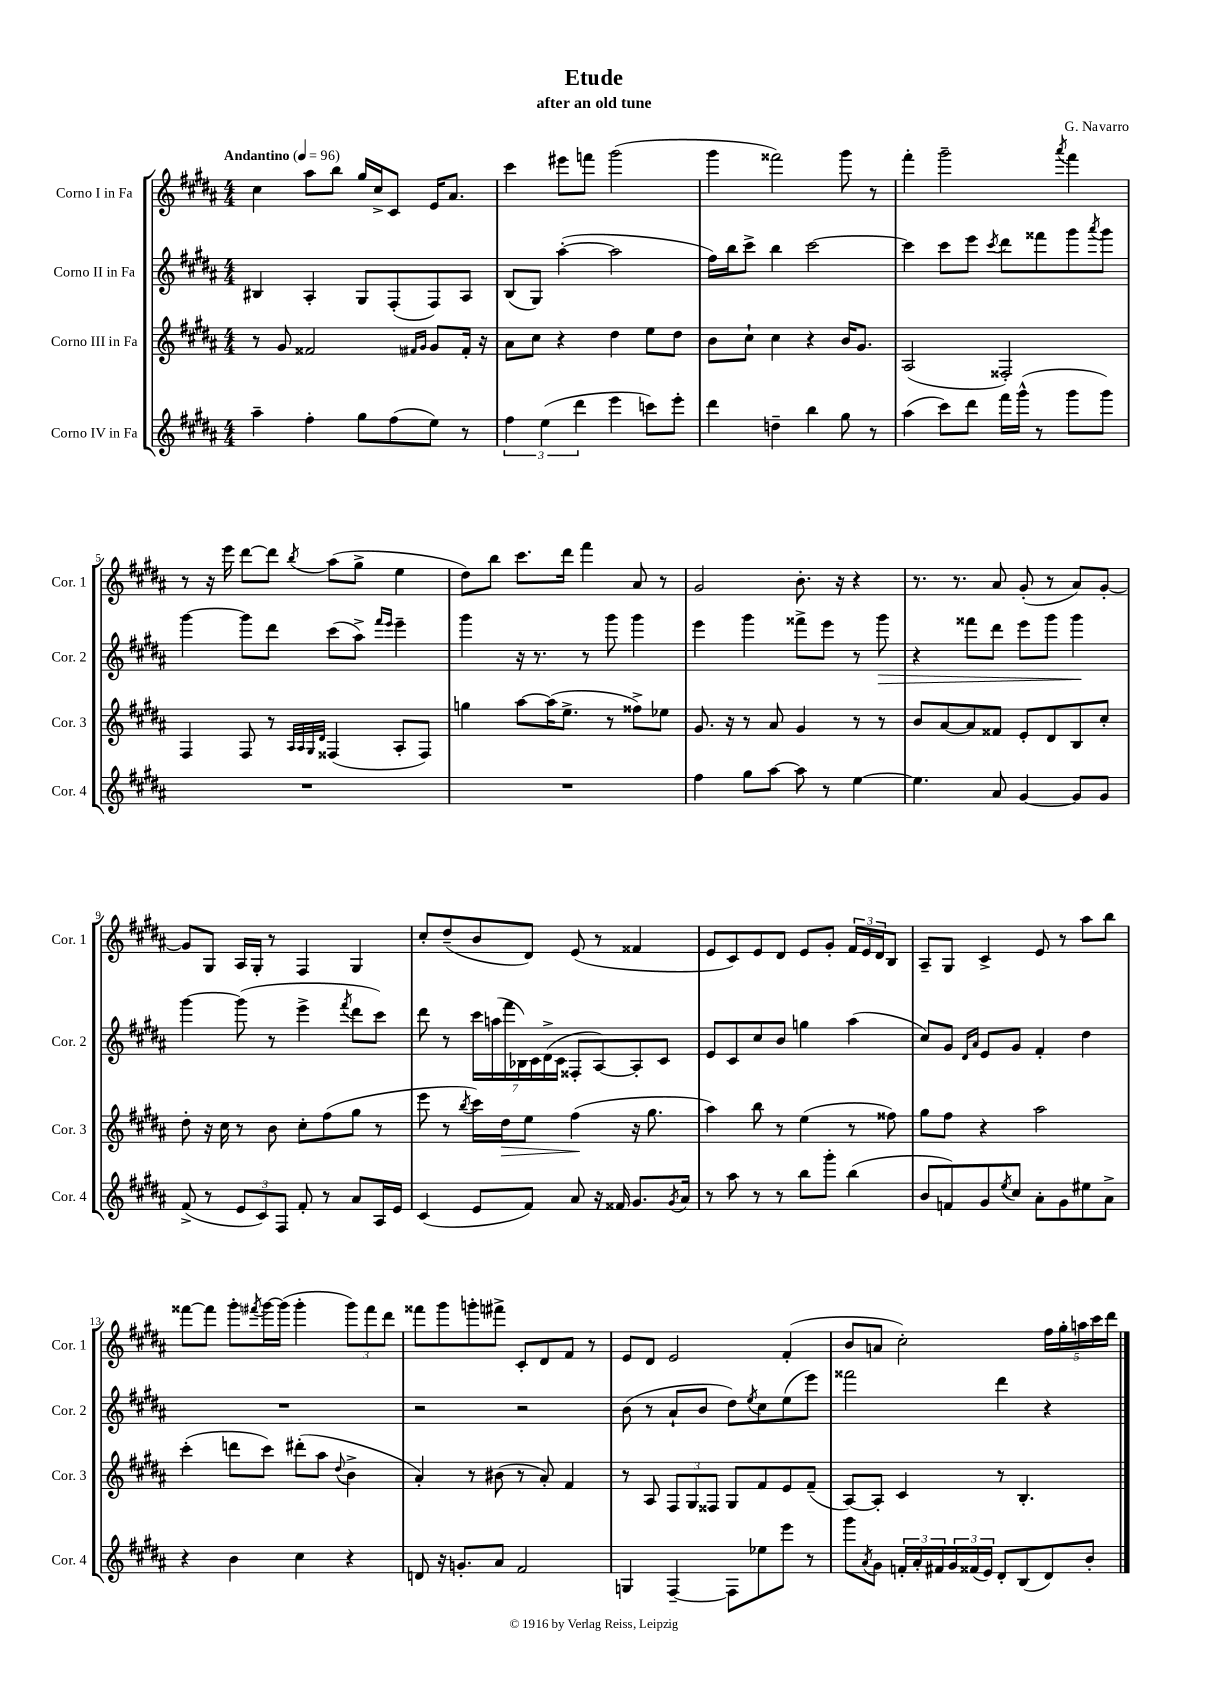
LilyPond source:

\header { title = "Etude" composer = "G. Navarro" subtitle = "after an old tune" }
<<
\new StaffGroup <<
\new Staff = "s0" \with { instrumentName = "Corno I in Fa" shortInstrumentName = "Cor. 1" } {
    \clef treble \key b \major \numericTimeSignature \time 4/4 \tempo "Andantino" 4 = 96
    cis''4 ais''8 b''8 gis''16 cis''16-> cis'8 e'16 ais'8. |
    cis'''4 eis'''8 f'''8 gis'''2( |
    gis'''4 fisis'''2) gis'''8 r8 |
    fis'''4-. gis'''2-- \acciaccatura { ais'''8 } fis'''4 |
    r8 r16 e'''16 dis'''8~ dis'''8 \acciaccatura { b''8 } ais''8( gis''8-> e''4 |
    dis''8) b''8 cis'''8. dis'''16 fis'''4 ais'8 r8 |
    gis'2 b'8.-. r16 r4 |
    r8. r8. ais'8 gis'8-.( r8 ais'8) gis'8~-. |
    gis'8 gis8 ais16 gis16-. r8 fis4 gis4 |
    cis''8-. dis''8--( b'8 dis'8) e'8( r8 fisis'4 |
    e'8 cis'8) e'8 dis'8 e'8 gis'8-. \tuplet 3/2 { fis'16 e'16 dis'16 } b8 |
    ais8-- gis8 cis'4-> e'8 r8 ais''8 b''8 |
    fisis'''8~ fisis'''8 gis'''8-. \acciaccatura { fis'''8 } gis'''16~ gis'''16( gis'''4-. \tuplet 3/2 { gis'''8) fis'''8 dis'''8 } |
    fisis'''8 gis'''8 g'''8-. fis'''8-> cis'8-. dis'8 fis'8 r8 |
    e'8 dis'8 e'2 fis'4-.( |
    b'8 a'8 cis''2-.) \tuplet 5/4 { fis''16 gis''16-. a''16 cis'''16 dis'''16 } \bar "|." |
}
\new Staff = "s1" \with { instrumentName = "Corno II in Fa" shortInstrumentName = "Cor. 2" } {
    \clef treble \key b \major \numericTimeSignature \time 4/4
    bis4 ais4-. gis8 fis8-.( fis8) ais8 |
    b8( gis8) ais''4~-.( ais''2 |
    fis''16) b''16 cis'''8-> b''4 cis'''2~ |
    cis'''4 cis'''8 e'''8 \acciaccatura { cis'''8 } dis'''8 fisis'''8 gis'''8 \acciaccatura { ais'''8 } gis'''8 |
    gis'''4~ gis'''8 dis'''8 cis'''8( ais''8->) \grace { fis'''16 e'''16 } e'''4-- |
    gis'''4 r16 r8. r8 gis'''8 gis'''4 |
    e'''4 gis'''4 fisis'''8-> e'''8 r8 gis'''8\> |
    r4 fisis'''8 dis'''8 e'''8 gis'''8 gis'''4\! |
    gis'''4~ gis'''8( r8 e'''4-> \acciaccatura { fis'''8 } dis'''8 cis'''8) |
    dis'''8 r8 \tuplet 7/4 { cis'''16 a''16( fis'''16 bes16) cis'16 dis'16->( cis'16 } fisis8-. ais8~) ais8-. cis'8 |
    e'8 cis'8 cis''8 b'8 g''4 ais''4( |
    cis''8) gis'8 \grace { dis'16 ais'16 } e'8 gis'8 fis'4-. dis''4 |
    R1 |
    r2 r2 |
    b'8( r8 ais'8-! b'8 dis''8) \acciaccatura { e''8 } cis''8 e''8( e'''8) |
    fisis'''2 dis'''4 r4 \bar "|." |
}
\new Staff = "s2" \with { instrumentName = "Corno III in Fa" shortInstrumentName = "Cor. 3" } {
    \clef treble \key b \major \numericTimeSignature \time 4/4
    r8 gis'8 fisis'2 \grace { fis'16 gis'16 } gis'8 fis'16-. r16 |
    ais'8 cis''8 r4 dis''4 e''8 dis''8 |
    b'8 cis''8-! cis''4 r4 b'16 gis'8. |
    ais2( fisis2-.) |
    fis4 fis8 r8 \grace { ais32 ais32 gis32 dis'32 } fisis4( ais8-. fisis8) |
    g''4 ais''8~ ais''16( e''8.-> r8 fisis''8->) ees''8 |
    gis'8. r16 r8 ais'8 gis'4 r8 r8 |
    b'8 ais'8~ ais'8 fisis'8 e'8-. dis'8 b8 cis''8-. |
    dis''8-. r16 cis''16 r8 b'8 cis''8-. fis''8( gis''8 r8 |
    e'''8 r8 \acciaccatura { b''8 } cis'''16) dis''16\> e''8 fis''4\!( r16 gis''8. |
    ais''4) b''8 r8 e''4( r8 fisis''8) |
    gis''8 fis''8 r4 ais''2 |
    cis'''4-.( d'''8 cis'''8) dis'''8-.( ais''8 \appoggiatura { dis''8 } b'4-> |
    ais'4-.) r8 bis'8( r8 ais'8-.) fis'4 |
    r8 ais8 \tuplet 3/2 { fis8 gis8 fisis8 } gis8 fis'8 e'8 fis'8--( |
    ais8~) ais8-. cis'4 r8 b4.-. \bar "|." |
}
\new Staff = "s3" \with { instrumentName = "Corno IV in Fa" shortInstrumentName = "Cor. 4" } {
    \clef treble \key b \major \numericTimeSignature \time 4/4
    ais''4-- fis''4-. gis''8 fis''8( e''8) r8 |
    \tuplet 3/2 { fis''4 e''4( dis'''4 } e'''4 c'''8) e'''8-. |
    dis'''4 d''4-- b''4 gis''8 r8 |
    ais''4( cis'''8) dis'''8 fis'''16 gis'''16-^( r8 gis'''8 gis'''8) |
    R1 |
    R1 |
    fis''4 gis''8 ais''8~ ais''8 r8 e''4~ |
    e''4. ais'8 gis'4~ gis'8 gis'8 |
    fis'8->( r8 \tuplet 3/2 { e'8 cis'8) fis8 } fis'8-. r8 ais'8 ais16 e'16 |
    cis'4( e'8 fis'8) ais'8 r16 fisis'16 gis'8. \acciaccatura { gis'8 } ais'16 |
    r8 ais''8 r8 r8 b''8 gis'''8-. b''4( |
    b'8 f'8) gis'8 \acciaccatura { e''8 } cis''8 ais'8-. gis'8 eis''8 ais'8-> |
    r4 b'4 cis''4 r4 |
    d'8 r16 g'8.-. ais'8 fis'2 |
    g4 fis4~-- fis8 ees''8 e'''8 r8 |
    gis'''8 \acciaccatura { ais'8 } gis'8 \tuplet 3/2 { f'16-. ais'16-. fis'16 } \tuplet 3/2 { gis'16 fisis'16( e'16) } dis'8-. b8( dis'8) b'8-. \bar "|." |
}
>>
>>
